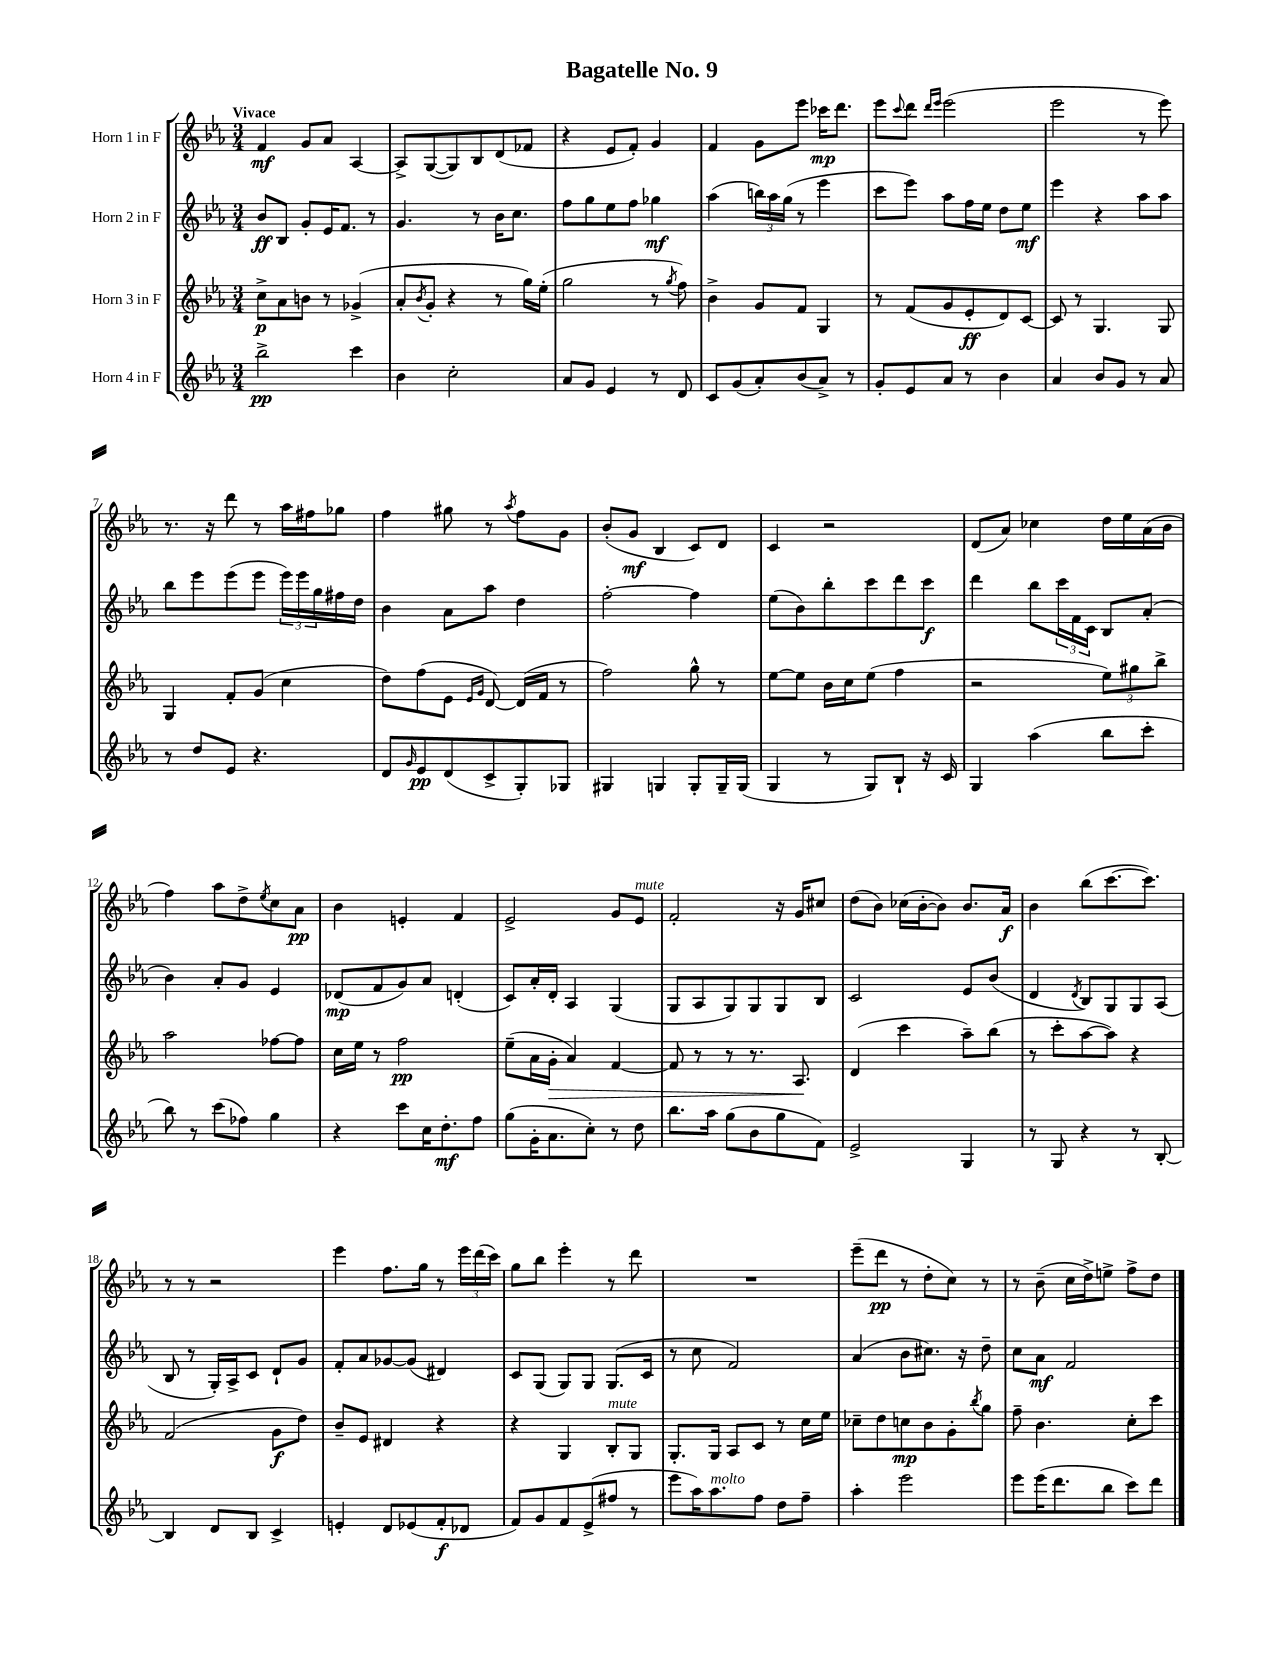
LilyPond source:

\header { title = "Bagatelle No. 9" }
<<
\new StaffGroup <<
\new Staff = "s0" \with { instrumentName = "Horn 1 in F" } {
    \clef treble \key ees \major \numericTimeSignature \time 3/4 \tempo "Vivace"
    f'4\mf g'8 aes'8 aes4~ |
    aes8-> g8~( g8) bes8 d'8( fes'8 |
    r4 ees'8 f'8-.) g'4 |
    f'4 g'8 ees'''8 ces'''16\mp d'''8. |
    ees'''8 \appoggiatura { c'''8 } d'''8 \grace { d'''16 ees'''16 } ees'''2( |
    ees'''2 r8 ees'''8) |
    r8. r16 d'''8 r8 aes''16 fis''16 ges''8 |
    f''4 gis''8 r8 \acciaccatura { aes''8 } f''8 g'8 |
    bes'8-.( g'8\mf bes4 c'8) d'8 |
    c'4 r2 |
    d'8( aes'8) ces''4 d''16 ees''16 aes'16( bes'16 |
    f''4) aes''8 d''8-> \acciaccatura { ees''8 } c''8 aes'8\pp |
    bes'4 e'4-. f'4 |
    ees'2-> g'8 ees'8^\markup { \italic "mute" } |
    f'2-. r16 g'16 cis''8 |
    d''8( bes'8) ces''16( bes'16~-. bes'8) bes'8. aes'16\f |
    bes'4 bes''8( c'''8.~ c'''8.) |
    r8 r8 r2 |
    ees'''4 f''8. g''16 r8 \tuplet 3/2 { ees'''16 d'''16( c'''16) } |
    g''8 bes''8 ees'''4-. r8 d'''8 |
    R2. |
    ees'''8--( d'''8\pp r8 d''8-. c''8) r8 |
    r8 bes'8--( c''16 d''16->) e''8-> f''8-> d''8 \bar "|." |
}
\new Staff = "s1" \with { instrumentName = "Horn 2 in F" } {
    \clef treble \key ees \major \numericTimeSignature \time 3/4
    bes'8\ff bes8 g'8-. ees'16 f'8. r8 |
    g'4. r8 bes'16 c''8. |
    f''8 g''8 ees''8 f''8 ges''4\mf |
    aes''4( \tuplet 3/2 { b''16) aes''16 g''16( } r8 ees'''4 |
    c'''8 ees'''8) aes''8 f''16 ees''16 d''8 ees''8\mf |
    ees'''4 r4 aes''8 aes''8 |
    bes''8 ees'''8 ees'''8( ees'''8 \tuplet 3/2 { ees'''16) ees'''16 g''16 } fis''16 d''16 |
    bes'4 aes'8 aes''8 d''4 |
    f''2~-. f''4 |
    ees''8( bes'8) bes''8-. c'''8 d'''8 c'''8\f |
    d'''4 bes''8 \tuplet 3/2 { c'''16 f'16 c'16 } bes8 aes'8-.( |
    bes'4) aes'8-. g'8 ees'4 |
    des'8\mp( f'8 g'8) aes'8 d'4-.( |
    c'8) aes'16-. d'16-. aes4 g4( |
    g8 aes8 g8) g8 g8 bes8 |
    c'2 ees'8 bes'8( |
    d'4 \acciaccatura { d'8 } bes8) g8 g8 aes8( |
    bes8 r8 g16-.) aes16-> c'8 d'8-! g'8 |
    f'8-. aes'8 ges'8~ ges'8( dis'4) |
    c'8 g8( g8) g8 g8.( c'16 |
    r8 c''8 f'2) |
    aes'4( bes'8 cis''8.) r16 d''8-- |
    c''8 aes'8\mf f'2 \bar "|." |
}
\new Staff = "s2" \with { instrumentName = "Horn 3 in F" } {
    \clef treble \key ees \major \numericTimeSignature \time 3/4
    c''8->\p aes'8 b'8 r8 ges'4->( |
    aes'8-. \acciaccatura { bes'8 } g'8-. r4 r8 g''16) ees''16-.( |
    g''2 r8 \acciaccatura { g''8 } f''8) |
    bes'4-> g'8 f'8 g4 |
    r8 f'8( g'8 ees'8-.\ff d'8) c'8~ |
    c'8 r8 g4. g8 |
    g4 f'8-. g'8( c''4 |
    d''8) f''8( ees'8 \grace { ees'16 g'16 } d'8~) d'16( f'16 r8 |
    f''2) g''8-^ r8 |
    ees''8~ ees''8 bes'16 c''16 ees''8( f''4 |
    r2 \tuplet 3/2 { ees''8) gis''8 bes''8-> } |
    aes''2 fes''8~ fes''8 |
    c''16 ees''16 r8 f''2\pp |
    ees''8--( aes'16 g'16-.\> aes'4) f'4~ |
    f'8 r8 r8 r8. aes8.\! |
    d'4( c'''4 aes''8--) bes''8( |
    r8 c'''8-. aes''8~ aes''8) r4 |
    f'2( g'8\f d''8) |
    bes'8-- ees'8 dis'4 r4 |
    r4 g4 bes8-.^\markup { \italic "mute" } g8 |
    g8.-. g16 aes8 c'8 r8 c''16 ees''16 |
    ces''8-- d''8 c''8\mp bes'8 g'8-. \acciaccatura { bes''8 } g''8 |
    f''8-- bes'4. c''8-. c'''8 \bar "|." |
}
\new Staff = "s3" \with { instrumentName = "Horn 4 in F" } {
    \clef treble \key ees \major \numericTimeSignature \time 3/4
    bes''2->\pp c'''4 |
    bes'4 c''2-. |
    aes'8 g'8 ees'4 r8 d'8 |
    c'8 g'8( aes'8-.) bes'8( aes'8->) r8 |
    g'8-. ees'8 aes'8 r8 bes'4 |
    aes'4 bes'8 g'8 r8 aes'8 |
    r8 d''8 ees'8 r4. |
    d'8 \grace { g'16 } ees'8\pp d'8( c'8-> g8-.) ges8 |
    gis4 g4 g8-. g16-- g16( |
    g4 r8 g8) bes8-! r16 c'16 |
    g4 aes''4( bes''8 c'''8-. |
    bes''8) r8 c'''8( fes''8) g''4 |
    r4 c'''8 c''16 d''8.-.\mf f''8 |
    g''8( g'16-. aes'8. c''8-.) r8 d''8 |
    bes''8. aes''16 g''8( bes'8 g''8 f'8) |
    ees'2-> g4 |
    r8 g8 r4 r8 bes8~-. |
    bes4 d'8 bes8 c'4-> |
    e'4-. d'8 ees'8( f'8-.\f des'8 |
    f'8) g'8 f'8 ees'8->( fis''8 r8 |
    ees'''8 aes''16) aes''8.^\markup { \italic "molto" } f''8 d''8 f''8-- |
    aes''4-. ees'''2 |
    ees'''8 ees'''16( d'''8. bes''8 c'''8) d'''8 \bar "|." |
}
>>
>>
